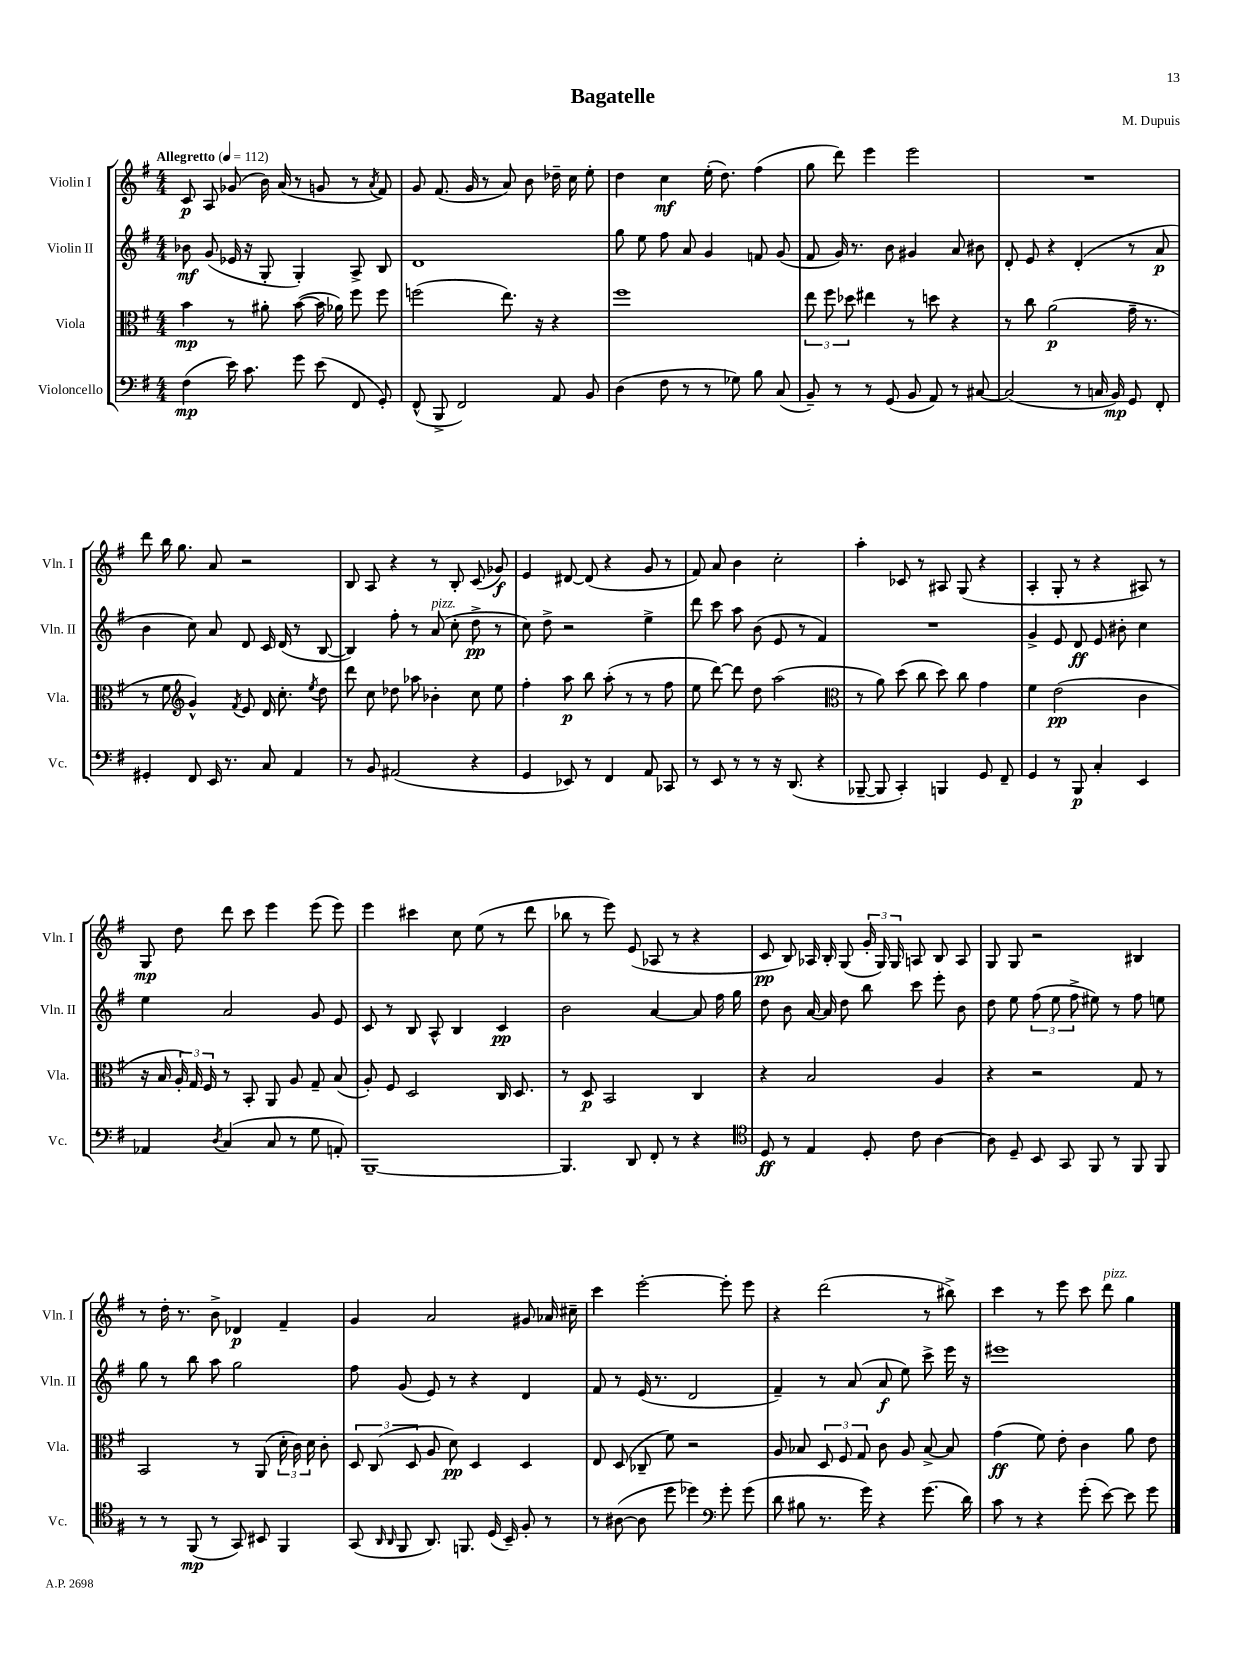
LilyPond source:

\header { title = "Bagatelle" composer = "M. Dupuis" }
<<
\new StaffGroup <<
\new Staff = "s0" \with { instrumentName = "Violin I" shortInstrumentName = "Vln. I" } {
    \clef treble \key g \major \numericTimeSignature \time 4/4 \tempo "Allegretto" 4 = 112
    \autoBeamOff c'8\p a8 ges'8( b'16) a'16( r8 g'8 r8 \acciaccatura { a'8 } fis'8) |
    g'8 fis'8.( g'16 r8 a'8) b'8 des''16-- c''16 e''8-. |
    d''4 c''4\mf e''16-.( d''8.) fis''4( |
    g''8 d'''8) e'''4 e'''2 |
    R1 |
    d'''8 b''16 g''8. a'8 r2 |
    b8 a8 r4 r8 b8-. c'8( ges'8\f) |
    e'4 dis'8~ dis'8( r4 g'8 r8 |
    fis'8) a'8 b'4 c''2-. |
    a''4-. ces'8 r8 ais8 g8( r4 |
    a4-. g8-. r8 r4 ais8) r8 |
    g8\mp d''8 d'''8 c'''8 e'''4 e'''8( e'''8) |
    e'''4 cis'''4 c''8 e''8( r8 d'''8 |
    bes''8 r8 e'''8) e'8( aes8 r8 r4 |
    c'8\pp b8) aes16 b16-. g8( \tuplet 3/2 { g'16-. g16) g16 } a8 b8 a8 |
    g8 g8 r2 bis4 |
    r8 d''16-. r8. b'8-> des'4\p fis'4-- |
    g'4 a'2 gis'8 aes'16 cis''16-- |
    c'''4 e'''2~-. e'''8-. e'''8 |
    r4 d'''2( r8 bis''8->) |
    c'''4 r8 e'''8 c'''8 d'''8^\markup { \italic "pizz." } g''4 \bar "|." |
}
\new Staff = "s1" \with { instrumentName = "Violin II" shortInstrumentName = "Vln. II" } {
    \clef treble \key g \major \numericTimeSignature \time 4/4
    \autoBeamOff bes'8\mf g'8( ees'16 r16 g8-. g4-.) a8-> b8 |
    d'1 |
    g''8 e''8 fis''8 a'8 g'4 f'8 g'8( |
    fis'8 g'16) r8. b'8 gis'4 a'8 bis'8 |
    d'8-. e'8 r4 d'4-.( r8 a'8\p |
    b'4 c''8) a'8 d'8 c'16 d'16( r8 b8~ |
    b4) fis''8-. r8 a'8^\markup { \italic "pizz." }( c''8-. d''8->\pp r8 |
    c''8) d''8-> r2 e''4-> |
    d'''8 c'''8 a''8 b'8( e'8 r8 fis'4) |
    R1 |
    g'4-> e'8 d'8\ff e'8 bis'8-. c''4 |
    e''4 a'2 g'8 e'8 |
    c'8 r8 b8 a8-^ b4 c'4\pp |
    b'2 a'4~ a'8 fis''16 g''16 |
    d''8 b'8 a'16~ a'16 d''8 b''8 c'''8 e'''8-. b'8 |
    d''8 e''8 \tuplet 3/2 { fis''8( e''8 fis''8-> } eis''8) r8 fis''8 e''8 |
    g''8 r8 b''8 a''8 g''2 |
    fis''8 g'8( e'8) r8 r4 d'4 |
    fis'8 r8 e'16( r8. d'2 |
    fis'4--) r8 a'8( a'8\f e''8) c'''8-> e'''16 r16 |
    eis'''1 \bar "|." |
}
\new Staff = "s2" \with { instrumentName = "Viola" shortInstrumentName = "Vla." } {
    \clef alto \key g \major \numericTimeSignature \time 4/4
    \autoBeamOff b'4\mp r8 ais'8-. b'8~( b'16 aes'16) fis''8 fis''8 |
    f''2( e''8.) r16 r4 |
    fis''1 |
    \tuplet 3/2 { e''8 fis''8 des''8 } eis''4 r8 d''8 r4 |
    r8 c''8 a'2\p( g'16-- r8. |
    r8 fis'8 \clef treble g'4-^) \acciaccatura { fis'8 } e'8 d'16 c''8.-. \acciaccatura { e''8 } d''8 |
    d'''8 c''8 des''8 aes''8 bes'4-. c''8 e''8 |
    fis''4-. a''8\p b''8 a''8-.( r8 r8 fis''8 |
    e''8 d'''8~) d'''8 d''8 a''2( |
    \clef alto r8 a'8) d''8( c''8 d''8) c''8 g'4 |
    fis'4 e'2\pp( c'4 |
    r16 b16 \tuplet 3/2 { a16-.) g16 fis16 } r8 b,8-. a,8 a8 g8-- b8( |
    a8-.) fis8 d2 c16 d8. |
    r8 d8\p b,2 c4 |
    r4 b2 a4 |
    r4 r2 g8 r8 |
    b,2 r8 a,8( \tuplet 3/2 { d'16-. c'16) d'16 } c'8-. |
    \tuplet 3/2 { d8 c8( d8 } a8 d'8\pp) d4 d4 |
    e8 d8( ces8-- fis'8) r2 |
    a8 bes8 \tuplet 3/2 { d8 fis8 g8 } c'8 a8 bes8~-> bes8 |
    g'4\ff( fis'8) e'8-. c'4 a'8 e'8 \bar "|." |
}
\new Staff = "s3" \with { instrumentName = "Violoncello" shortInstrumentName = "Vc." } {
    \clef bass \key g \major \numericTimeSignature \time 4/4
    \autoBeamOff fis4\mp( e'16) c'8. g'8 e'8( fis,8 g,8-.) |
    fis,8-^( b,,8-> fis,2) a,8 b,8 |
    d4( fis8 r8 r8 ges8) b8 c8( |
    b,8--) r8 r8 g,8( b,8 a,8) r8 cis8~ |
    cis2( r8 c16 b,16\mp) g,8 fis,8-. |
    gis,4-. fis,8 e,16 r8. c8 a,4 |
    r8 b,8 ais,2( r4 |
    g,4 ees,8) r8 fis,4 a,8 ces,8 |
    r8 e,8 r8 r8 r16 d,8.( r4 |
    bes,,8~-- bes,,8 c,4-.) b,,4 g,8 fis,8-- |
    g,4 r8 b,,8\p c4-. e,4 |
    aes,4 \acciaccatura { d8 } c4( c8 r8 g8 a,8-.) |
    b,,1~-- |
    b,,4. d,8 fis,8-. r8 r4 |
    \clef tenor d8\ff r8 e4 d8-. c'8 a4~ |
    a8 d8-- b,8 g,8 fis,8 r8 fis,8 fis,8 |
    r8 r8 fis,8\mp( r8 g,8) bis,8 fis,4 |
    g,8( \grace { a,16 a,16 } fis,8 a,8.) f,8. d16( b,16--) fis8-. r8 |
    r8 ais8~( ais8 d''8 des''4) \clef bass g'8-. g'8( |
    d'8 bis8 r8. g'16) r4 g'8.( d'16) |
    c'8 r8 r4 g'8-.( e'8~) e'8 g'8 \bar "|." |
}
>>
>>
\layout { \context { \Score \remove "Bar_number_engraver" } }
